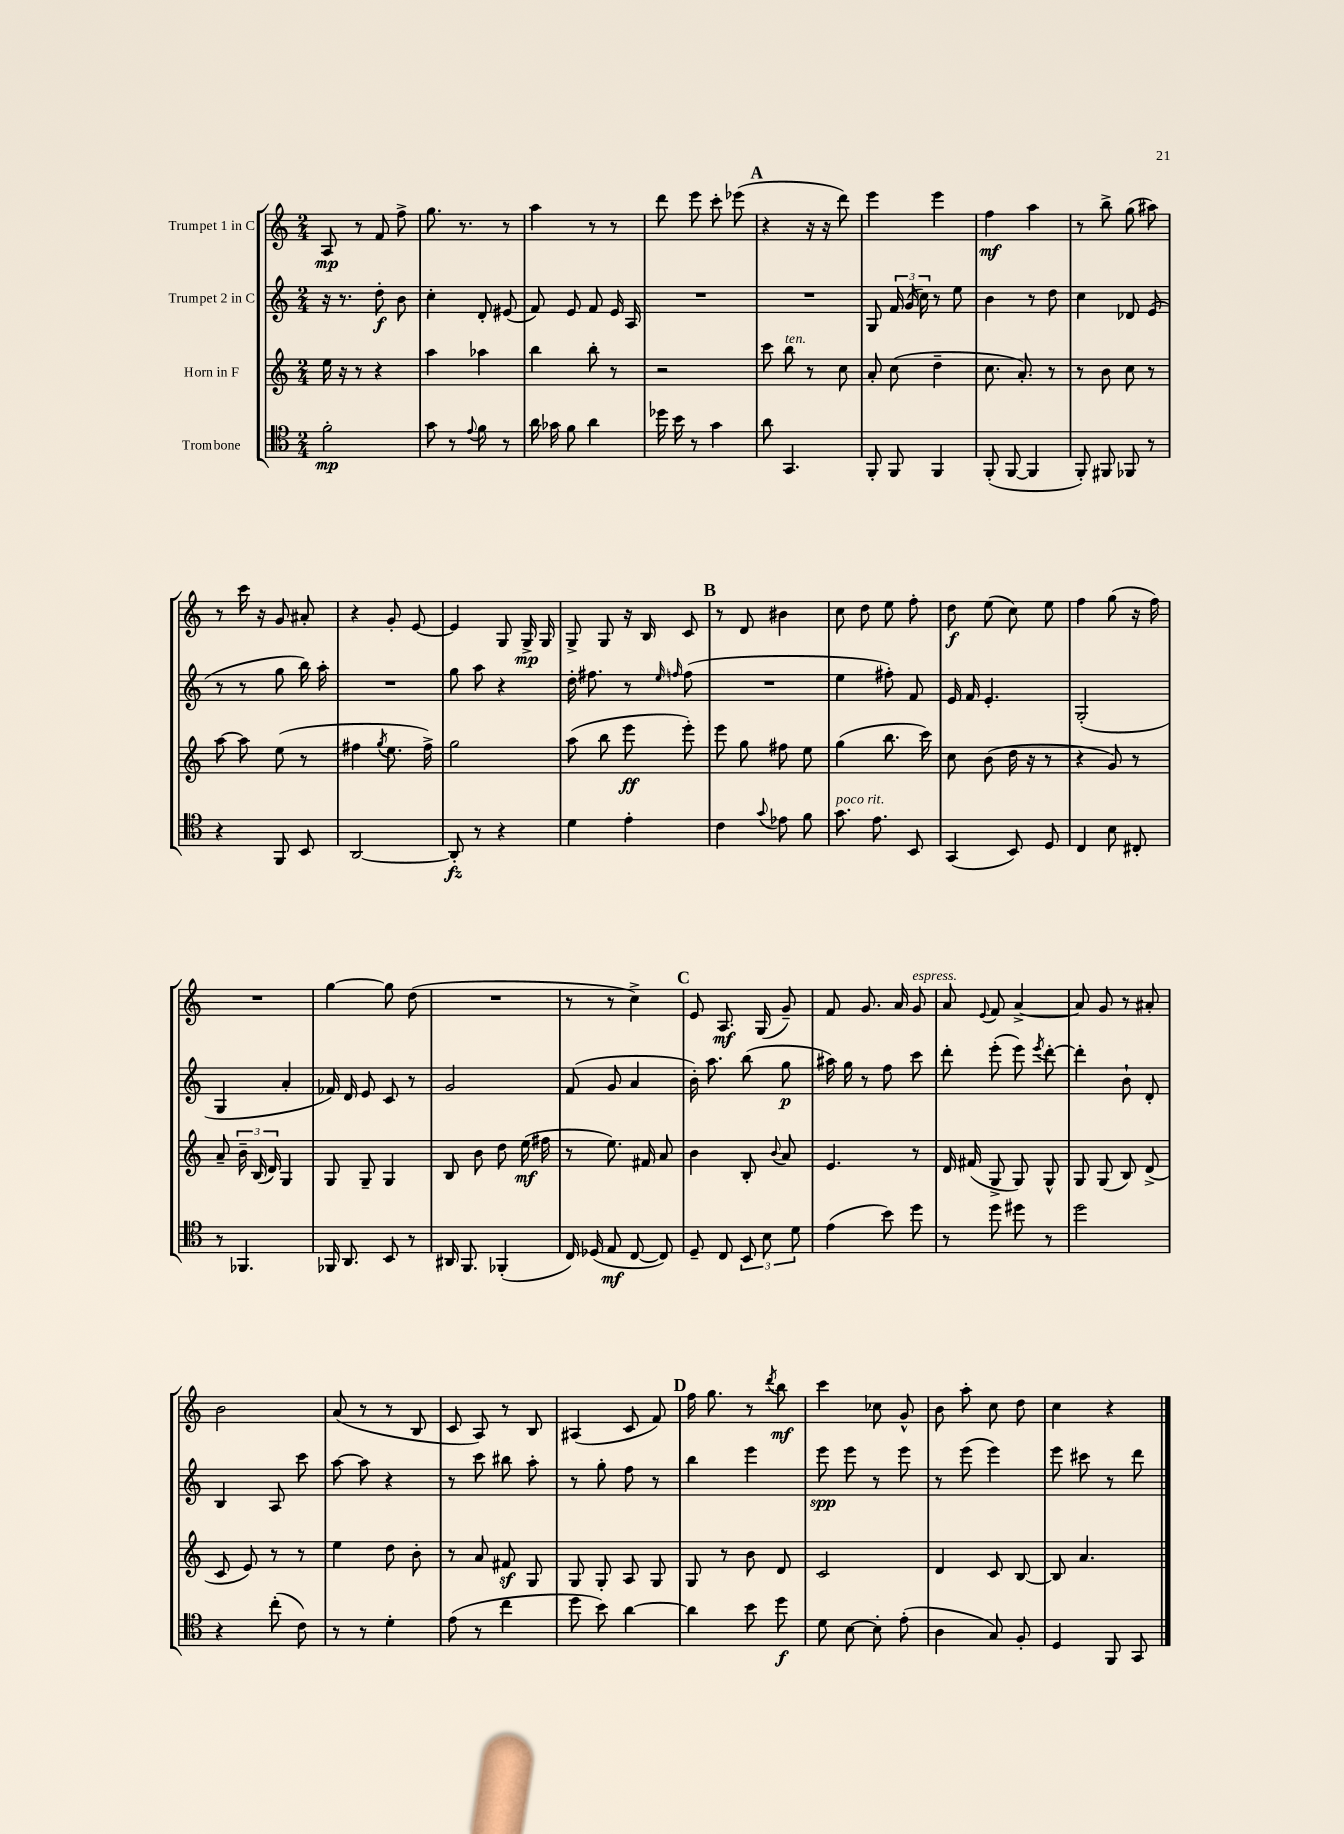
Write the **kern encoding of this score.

**kern	**kern	**kern	**kern
*staff4	*staff3	*staff2	*staff1
*clefC4	*clefG2	*clefG2	*clefG2
*k[]	*k[]	*k[]	*k[]
*M2/4	*M2/4	*M2/4	*M2/4
2f'	16ee	16r	8A
.	16r	8.r	.
.	8r	.	8r
.	4r	8dd'	8f
.	.	8b	8ff^
=	=	=	=
8g	4aa	4cc'	8.gg
8r	.	.	.
.	.	.	8.r
8qqe	.	.	.
8f	4aa-	8d'	.
8r	.	(8e#	8r
=	=	=	=
16a	4bb	8f)	4aa
16g-	.	.	.
8f	.	8e	.
4a	8bb'	8f	8r
.	8r	16e	8r
.	.	16A	.
=	=	=	=
16dd-	2r	2r	8ddd
16b	.	.	.
8r	.	.	8eee
4g	.	.	8ccc'
.	.	.	(8eee-
=	=	=	=
8a	8ccc	2r	4r
4.GG	8bb	.	.
.	8r	.	16r
.	.	.	16r
.	8cc	.	8ddd)
=	=	=	=
8FF'	8a'	8G	4eee
8FF	(8cc	24f	.
.	.	(24g	.
.	.	24cc)	.
4FF	4dd~	8r	4eee
.	.	8ee	.
=	=	=	=
(8FF'	8.cc	4b	4ff
[8FF	.	.	.
.	8.a')	.	.
4FF]	.	8r	4aa
.	8r	8dd	.
=	=	=	=
8FF')	8r	4cc	8r
8FF#	8b	.	8bb^
8FF-	8cc	8d-	(8gg
8r	8r	(8e	8aa#)
=	=	=	=
4r	[8aa	8r	8r
.	8aa]	8r	16ccc
.	.	.	16r
8FF	(8ee	8gg	8g
8BB	8r	16bb)	8a#'
.	.	16aa'	.
=	=	=	=
[2AA	4ff#	2r	4r
.	8qgg	.	.
.	8.ee	.	8g'
.	.	.	[8e
.	16ff#^)	.	.
=	=	=	=
8AA']	2gg	8gg	4e]
8r	.	8aa	.
4r	.	4r	8G
.	.	.	16G^
.	.	.	16G
=	=	=	=
4d	(8aa	16dd'	8G^
.	.	8.ff#	.
.	8bb	.	8G
4e'	8eee	8r	16r
.	.	.	16B
.	.	16qqee	.
.	.	16qqff	.
.	8eee')	(8ff	8c
=	=	=	=
4c	8eee	2r	8r
.	8gg	.	8d
8qqg	.	.	.
8e-	8ff#	.	4b#
8f	8ee	.	.
=	=	=	=
8.g	(4gg	4ee	8cc
.	.	.	8dd
8.e	.	.	.
.	8.bb	8ff#')	8ee
8BB	.	8f	8ff'
.	16ccc)	.	.
=	=	=	=
(4GG	8cc	16e	8dd
.	.	16f	.
.	(8b	4.e'	(8ee
8BB)	16dd	.	8cc)
.	16r	.	.
8D	8r	.	8ee
=	=	=	=
4C	4r	(2G'	4ff
8B	8g)	.	(8gg
8C#'	8r	.	16r
.	.	.	16ff)
=	=	=	=
8r	8a~	4G	2r
4.FF-	24b~	.	.
.	(24B	.	.
.	24d)	.	.
.	4G	4a'	.
=	=	=	=
16FF-	8G	16f-)	[4gg
8.AA	.	16d	.
.	8G~	8e	.
8BB	4G	8c	8gg]
8r	.	8r	(8dd
=	=	=	=
16AA#	8B	2g	2r
8.FF	.	.	.
.	8b	.	.
(4FF-'	8dd	.	.
.	(16ee	.	.
.	16ff#	.	.
=	=	=	=
16C)	8r	(8f	8r
(16D-	.	.	.
8E	8.ee)	8g	8r
[8C	.	4a	4cc^)
.	16f#	.	.
8C])	8a	.	.
=	=	=	=
8D~	4b	16b')	8e
.	.	8.aa	.
8C	.	.	8.A
12BB	8B'	(8bb	.
.	.	.	(16G
12B	.	.	.
.	8qqb	.	.
.	8a	8gg	8g~)
12d	.	.	.
=	=	=	=
(4e	4.e	16aa#)	8f
.	.	16gg	.
.	.	8r	8.g
8b)	.	8ff	.
.	.	.	16a
8dd	8r	8ccc	8g
=	=	=	=
8r	16d	8ddd'	8a
.	(16f#	.	.
.	.	.	8qqe
8dd	8G^	(8eee'	8f
8dd#	8G)	8eee)	[4a^
.	.	8qeee	.
8r	8G^^	[8ddd'	.
=	=	=	=
2dd	8G	4ddd']	8a]
.	(8G	.	8g
.	8B)	8b`	8r
.	(8d^	8d'	8a#'
=	=	=	=
4r	8c	4B	2b
.	8e)	.	.
(8cc'	8r	8A	.
8c)	8r	8ccc	.
=	=	=	=
8r	4ee	[8aa	(8a
8r	.	8aa]	8r
4d'	8dd	4r	8r
.	8b'	.	8B
=	=	=	=
(8e	8r	8r	8c
8r	8a	8ccc	8A)
4cc	8f#	8bb#	8r
.	8G	8aa'	8B
=	=	=	=
8dd	8G	8r	(4A#
8b)	8G'	8gg'	.
[4a	8A	8ff	8c
.	8G	8r	8f)
=	=	=	=
4a]	8G	4bb	16ff
.	.	.	8.gg
.	8r	.	.
8b	8b	4eee	8r
.	.	.	8qddd
8dd	8d	.	8bb
=	=	=	=
8d	2c	8eee	4ccc
[8B	.	8eee	.
8B']	.	8r	8cc-
(8e'	.	8eee	8g^^
=	=	=	=
4A	4d	8r	8b
.	.	(8eee	8aa'
8G)	8c	4eee)	8cc
8F'	[8B	.	8dd
=	=	=	=
4D	8B]	8eee	4cc
.	4.a	8ccc#	.
8FF	.	8r	4r
8GG	.	8ddd	.
==	==	==	==
*-	*-	*-	*-
